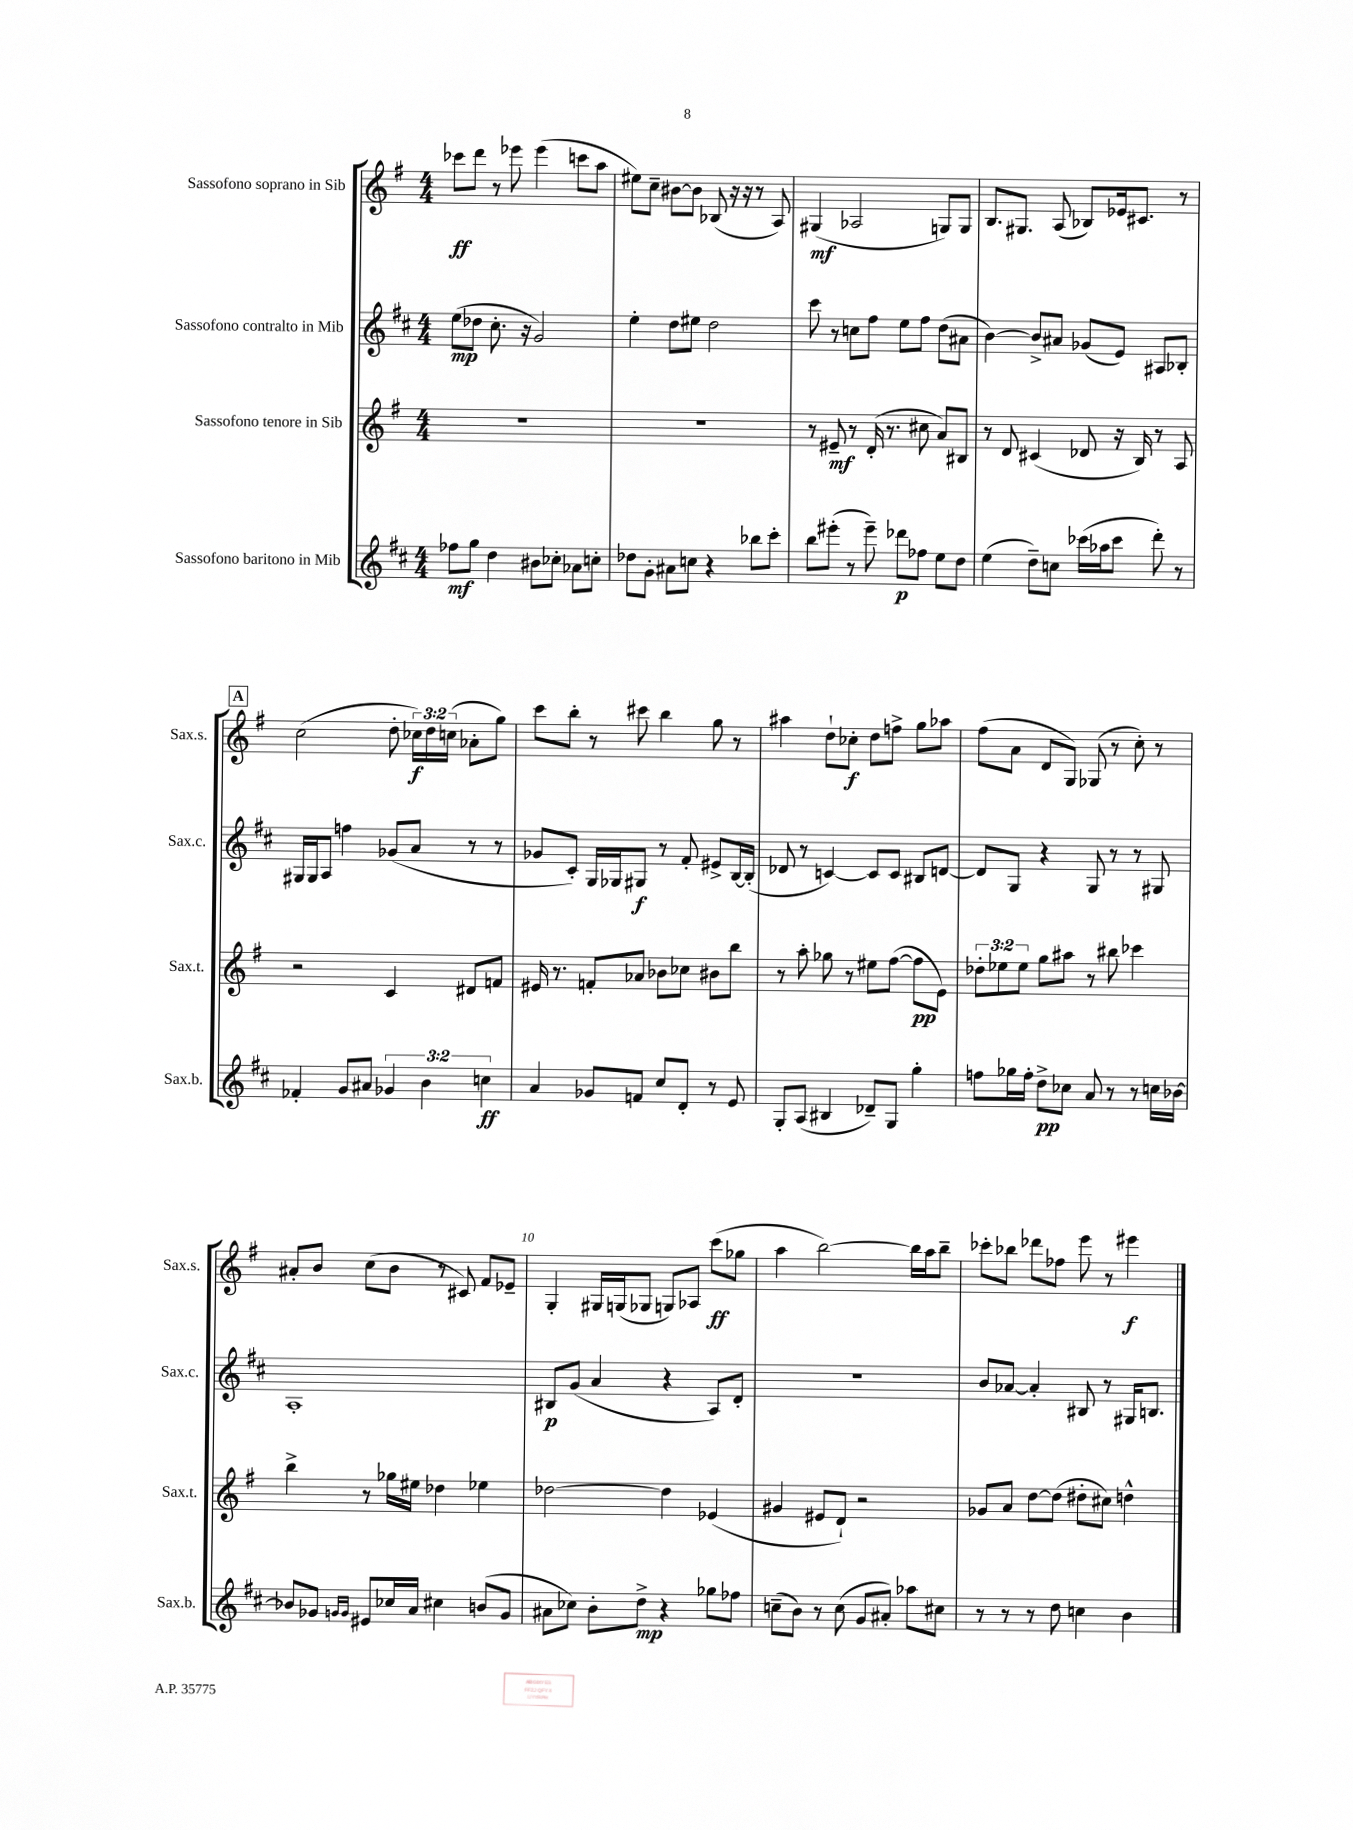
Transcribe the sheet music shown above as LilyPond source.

<<
\new StaffGroup <<
\new Staff = "s0" \with { instrumentName = "Sassofono soprano in Sib" shortInstrumentName = "Sax.s." } {
    \clef treble \key g \major \numericTimeSignature \time 4/4 \override Staff.TupletNumber.text = #tuplet-number::calc-fraction-text
    \autoBeamOff ces'''8[\ff d'''8] r8 ees'''8 ees'''4( c'''8[ a''8] |
    eis''8[) c''8]-- bis'8[~ bis'8] bes8( r16 r16 r8 a8) |
    gis4\mf( aes2 g8[) g8] |
    b8.[ gis8.] a8( bes8[) ees'16 cis'8.] r8 |
    \mark \markup { \box "A" } c''2( d''8-. \tuplet 3/2 { ces''16[\f) d''16 c''16]( } aes'8[-. g''8]) |
    c'''8[ b''8]-. r8 cis'''8 b''4 g''8 r8 |
    ais''4 d''8[-! ces''8]-.\f d''8[ f''8]-> g''8[ aes''8] |
    fis''8[( a'8] d'8[ g8]) ges8( r8 c''8-.) r8 |
    ais'8[-. b'8] c''8[( b'8] r8 cis'8) fis'8[ ees'8]-- |
    g4-. gis16[ g16( ges8] g8[) aes8] c'''8[\ff( ges''8] |
    a''4 b''2~) b''16[ a''16 b''8]-- |
    ces'''8[-. bes''8] des'''8[ fes''8] e'''8 r8 eis'''4\f \bar "|." |
}
\new Staff = "s1" \with { instrumentName = "Sassofono contralto in Mib" shortInstrumentName = "Sax.c." } {
    \clef treble \key d \major \numericTimeSignature \time 4/4
    \autoBeamOff e''8[\mp( des''8] cis''8.-. r16 g'2) |
    e''4-. d''8[ eis''8] d''2 |
    cis'''8 r8 c''8[ fis''8] e''8[ fis''8] d''8[( ais'8] |
    b'4~) b'8[-> ais'8] ges'8[( e'8]) ais8[ bes8]-. |
    \mark \markup { \box "A" } gis16[ gis16 a8] f''4 ges'8[( a'8] r8 r8 |
    ges'8[ cis'8]-.) g16[ ges16 gis8]\f r8 fis'8-. eis'8[-> b16~ b16]-.( |
    des'8 r8 c'4~) c'8[ c'8] bis8[ d'8]~ |
    d'8[ g8] r4 g8 r8 r8 gis8 |
    a1-. |
    bis8[\p g'8]( a'4 r4 a8[) d'8]-. |
    R1 |
    b'8[ aes'8]~ aes'4-. bis8 r8 gis16[ b8.] \bar "|." |
}
\new Staff = "s2" \with { instrumentName = "Sassofono tenore in Sib" shortInstrumentName = "Sax.t." } {
    \clef treble \key g \major \numericTimeSignature \time 4/4 \override Staff.TupletNumber.text = #tuplet-number::calc-fraction-text
    \autoBeamOff R1 |
    R1 |
    r8 eis'8--\mf r8 d'16-.( r8. cis''8 a'8[) bis8] |
    r8 d'8 cis'4( des'8 r16 b16) r8 a8 |
    \mark \markup { \box "A" } r2 c'4 dis'8[ f'8] |
    eis'16 r8. f'8[-. aes'8] bes'8[ ces''8] bis'8[ b''8] |
    r8 a''8-. ges''8 r8 eis''8[ fis''8]~( fis''8[\pp e'8]) |
    \tuplet 3/2 { des''8[-. ees''8 ees''8] } g''8[ ais''8] r8 bis''8 ces'''4 |
    b''4-> r8 ges''16[ eis''16] des''4 ees''4 |
    des''2~ des''4 ees'4( |
    gis'4 eis'8[ d'8]-!) r2 |
    ges'8[ a'8] d''8[~ d''8]( dis''8[-. cis''8]) d''4-^ \bar "|." |
}
\new Staff = "s3" \with { instrumentName = "Sassofono baritono in Mib" shortInstrumentName = "Sax.b." } {
    \clef treble \key d \major \numericTimeSignature \time 4/4 \override Staff.TupletNumber.text = #tuplet-number::calc-fraction-text
    \autoBeamOff fes''8[\mf g''8] d''4 bis'8[ ces''8]-. aes'8[ c''8]-. |
    des''8[ g'8]-. ais'8[ c''8] r4 bes''8[ cis'''8]-. |
    b''8[ eis'''8]-.( r8 eis'''8--) des'''8[\p fes''8] e''8[ d''8] |
    e''4( d''8[--) c''8] ces'''16[( aes''16 ces'''8] d'''8-.) r8 |
    \mark \markup { \box "A" } fes'4-. g'8[ ais'8] \tuplet 3/2 { ges'4 b'4 c''4\ff } |
    a'4 ges'8[ f'8] cis''8[ d'8]-. r8 e'8 |
    g8[-. a8]( bis4 des'8[--) g8] g''4-. |
    f''8[ ges''16 f''16]-. d''8[->\pp ces''8] a'8 r8 r8 c''16[ bes'16]~ |
    bes'8[ ges'8] \grace { g'16[ g'16] } eis'8[ ces''16 a'16] cis''4 b'8[( g'8] |
    ais'8[ ces''8]) b'8[-. d''8]->\mp r4 ges''8[ fes''8] |
    c''8[--( b'8]) r8 c''8( g'8[ ais'8]-.) aes''8[ cis''8] |
    r8 r8 r8 d''8 c''4 b'4 \bar "|." |
}
>>
>>
\layout { \context { \Score \override BarNumber.break-visibility = ##(#f #t #t) barNumberVisibility = #(every-nth-bar-number-visible 5) } }
